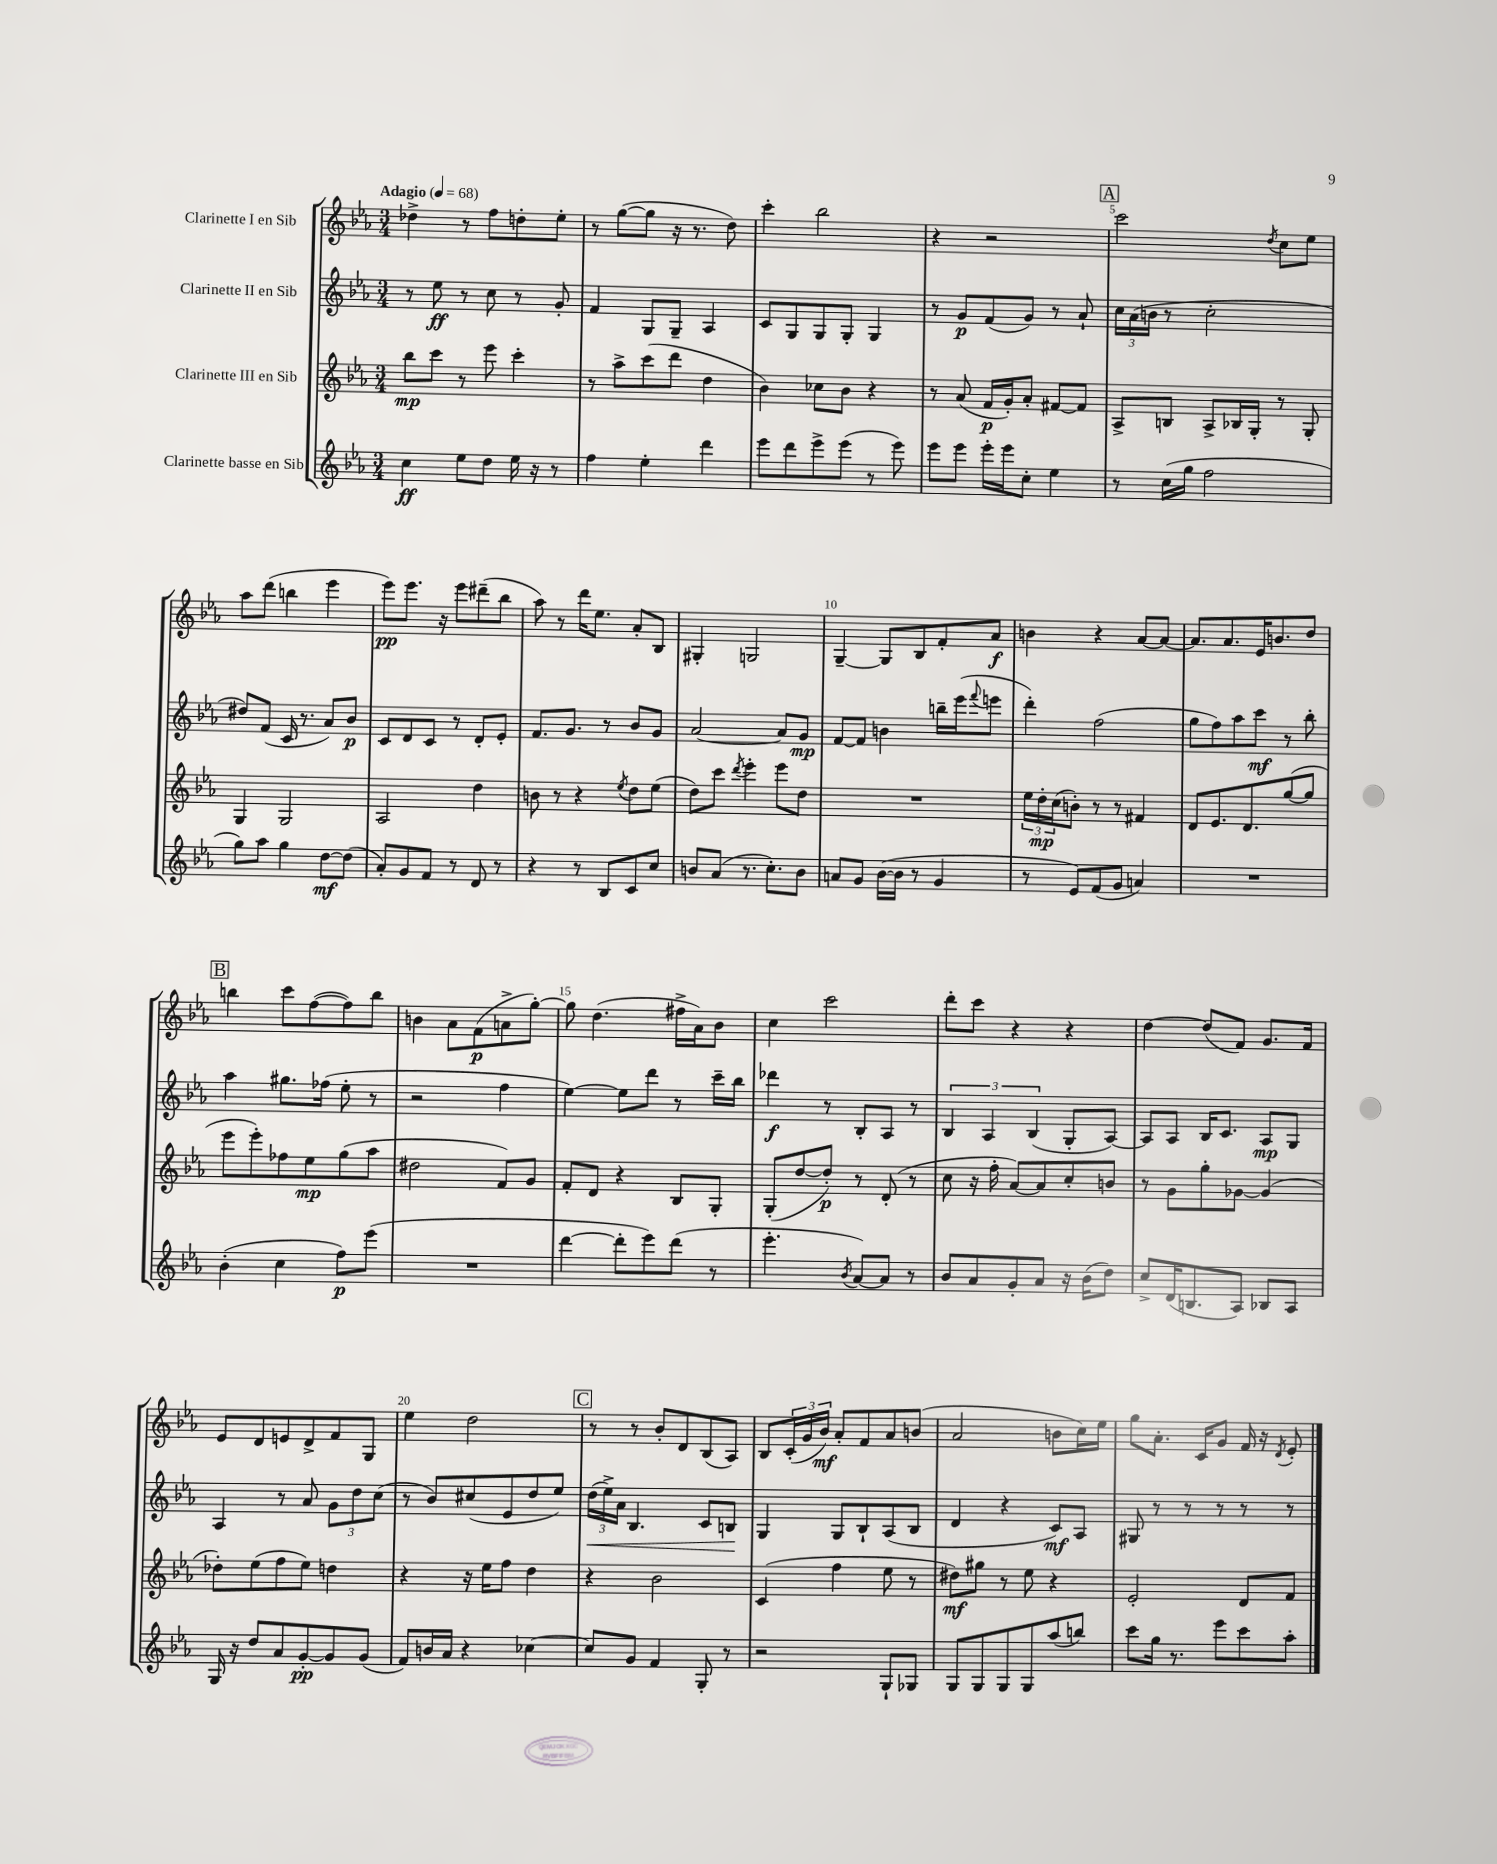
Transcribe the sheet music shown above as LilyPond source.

<<
\new StaffGroup <<
\new Staff = "s0" \with { instrumentName = "Clarinette I en Sib" } {
    \clef treble \key ees \major \numericTimeSignature \time 3/4 \tempo "Adagio" 4 = 68
    des''4-> r8 f''8 d''8-. ees''8-. |
    r8 g''8~( g''8 r16 r8. d''8) |
    c'''4-. bes''2 |
    r4 r2 |
    \mark \markup { \box "A" } c'''2 \acciaccatura { d''8 } c''8 ees''8 |
    aes''8 d'''8( b''4 ees'''4 |
    ees'''8\pp) ees'''8. r16 ees'''8 dis'''8--( bes''8 |
    aes''8) r8 d'''16 ees''8. aes'8-. bes8 |
    gis4-. g2 |
    g4~-- g8 bes8 f'8-. aes'8\f |
    b'4 r4 aes'8~ aes'8~ |
    aes'8. aes'8. ees'16 b'8. d''8 |
    \mark \markup { \box "B" } b''4 c'''8 f''8~( f''8) b''8 |
    b'4 aes'8 f'8\p( a'8-> g''8~-.) |
    g''8 d''4.( fis''16-> aes'16) bes'8 |
    c''4 c'''2 |
    d'''8-. c'''8 r4 r4 |
    d''4~ d''8( f'8) g'8. f'16 |
    ees'8 d'8 e'8 d'8-> f'8 g8 |
    ees''4 d''2 |
    \mark \markup { \box "C" } r8 r8 bes'8-. d'8 bes8( aes8) |
    bes8 \tuplet 3/2 { c'16-.( g'16 bes'16\mf) } aes'8-. f'8 aes'8 b'8( |
    aes'2 b'8 c''16) ees''16 |
    g''8 aes'8.-. c'16 g'8 f'16 r16 \acciaccatura { d'8 } ees'8-. \bar "|." |
}
\new Staff = "s1" \with { instrumentName = "Clarinette II en Sib" } {
    \clef treble \key ees \major \numericTimeSignature \time 3/4
    r8 ees''8\ff r8 c''8 r8 g'8-. |
    f'4 g8 g8-- aes4 |
    c'8 g8 g8 g8-. g4 |
    r8 g'8\p f'8( g'8) r8 aes'8-! |
    \mark \markup { \box "A" } \tuplet 3/2 { c''16 aes'16( b'16 } r8 c''2-. |
    dis''8) f'8( c'16 r8. aes'8) bes'8\p |
    c'8 d'8 c'8 r8 d'8-. ees'8-. |
    f'8. g'8. r8 bes'8 g'8 |
    aes'2~ aes'8 g'8\mp |
    f'8~ f'8 b'4 b''16-- ees'''16( \appoggiatura { f'''8 } e'''8 |
    d'''4-.) f''2( |
    g''8 f''8) aes''8 c'''8\mf r8 bes''8-. |
    \mark \markup { \box "B" } aes''4 gis''8. fes''16( ees''8-. r8 |
    r2 f''4 |
    ees''4~) ees''8 d'''8 r8 c'''16-- bes''16 |
    des'''4\f r8 bes8-. aes8 r8 |
    \tuplet 3/2 { bes4 aes4 bes4( } g8-. aes8~) |
    aes8 aes8 bes16 c'8. aes8\mp g8 |
    aes4 r8 aes'8 \tuplet 3/2 { g'8 d''8 c''8( } |
    r8 bes'8) cis''8( ees'8 d''8 ees''8) |
    \mark \markup { \box "C" } \tuplet 3/2 { d''16\<( ees''16->) aes'16 } bes4. c'8 b8\! |
    g4 g8 bes8-! aes8( bes8 |
    d'4 r4 c'8\mf) aes8 |
    gis8 r8 r8 r8 r8 r8 \bar "|." |
}
\new Staff = "s2" \with { instrumentName = "Clarinette III en Sib" } {
    \clef treble \key ees \major \numericTimeSignature \time 3/4
    bes''8\mp c'''8 r8 ees'''8 c'''4-. |
    r8 aes''8-> c'''8( d'''8 d''4 |
    bes'4) ces''8 bes'8 r4 |
    r8 aes'8( f'16\p g'16-.) aes'8-. fis'8~ fis'8 |
    \mark \markup { \box "A" } aes8-> b8 aes8-> bes16 g16-. r8 g8-. |
    g4 g2 |
    aes2 d''4 |
    b'8 r8 r4 \acciaccatura { ees''8 } d''8 ees''8( |
    d''8) c'''8 \acciaccatura { d'''8 } ees'''4-. ees'''8 d''8 |
    R2. |
    \tuplet 3/2 { ees''16 d''16-.\mp c''16( } b'8-.) r8 r8 fis'4 |
    d'8 ees'8. d'8. g''8~( g''8 |
    \mark \markup { \box "B" } ees'''8 ees'''8-.) fes''8 ees''8\mp g''8( aes''8 |
    dis''2 f'8) g'8 |
    f'8-. d'8 r4 bes8 g8-. |
    g8-.( d''8~ d''8-.\p) r8 d'8-.( r8 |
    c''8 r16 f''16-. aes'8~) aes'8 c''8-. b'8 |
    r8 g'8 g''8-. ges'8~ ges'4( |
    des''8-.) ees''8( f''8 ees''8) d''4 |
    r4 r16 ees''16 f''8 d''4 |
    \mark \markup { \box "C" } r4 bes'2 |
    c'4( f''4 ees''8 r8 |
    dis''8\mf) gis''8 r8 ees''8 r4 |
    ees'2-. d'8 f'8 \bar "|." |
}
\new Staff = "s3" \with { instrumentName = "Clarinette basse en Sib" } {
    \clef treble \key ees \major \numericTimeSignature \time 3/4
    c''4\ff ees''8 d''8 ees''16 r16 r8 |
    f''4 ees''4-. d'''4 |
    ees'''8 d'''8 ees'''8-> ees'''8( r8 ees'''8) |
    ees'''8 ees'''8 ees'''16-. ees'''16 c''8-. ees''4 |
    \mark \markup { \box "A" } r8 c''16( g''16 f''2 |
    g''8) aes''8 g''4 d''8~\mf d''8( |
    aes'8-.) g'8 f'8 r8 d'8 r8 |
    r4 r8 bes8 c'8 c''8 |
    b'8 aes'8( r8. c''8.-.) b'8 |
    a'8 g'8 bes'16~( bes'16 r8 g'4 |
    r8 ees'8) f'8( g'8 a'4) |
    R2. |
    \mark \markup { \box "B" } bes'4-.( c''4 f''8\p) ees'''8( |
    R2. |
    d'''4~ d'''8-. ees'''8) d'''8( r8 |
    ees'''4.-. \acciaccatura { bes'8 } aes'8~) aes'8 r8 |
    bes'8 aes'8 g'8-. aes'8 r16 bes'16( d''8) |
    c''8-> d'16( b8. aes8) bes8 aes8 |
    g16 r16 d''8 aes'8 g'8~-.\pp g'8 g'8( |
    f'8) b'16 aes'16 r4 ces''4~ |
    \mark \markup { \box "C" } ces''8 g'8 f'4 g8-. r8 |
    r2 g8-! ges8 |
    g8 g8 g8 g8 aes''8( b''8) |
    c'''8 g''16 r8. ees'''8 c'''8 aes''8-. \bar "|." |
}
>>
>>
\layout { \context { \Score \override BarNumber.break-visibility = ##(#f #t #t) barNumberVisibility = #(every-nth-bar-number-visible 5) } }
